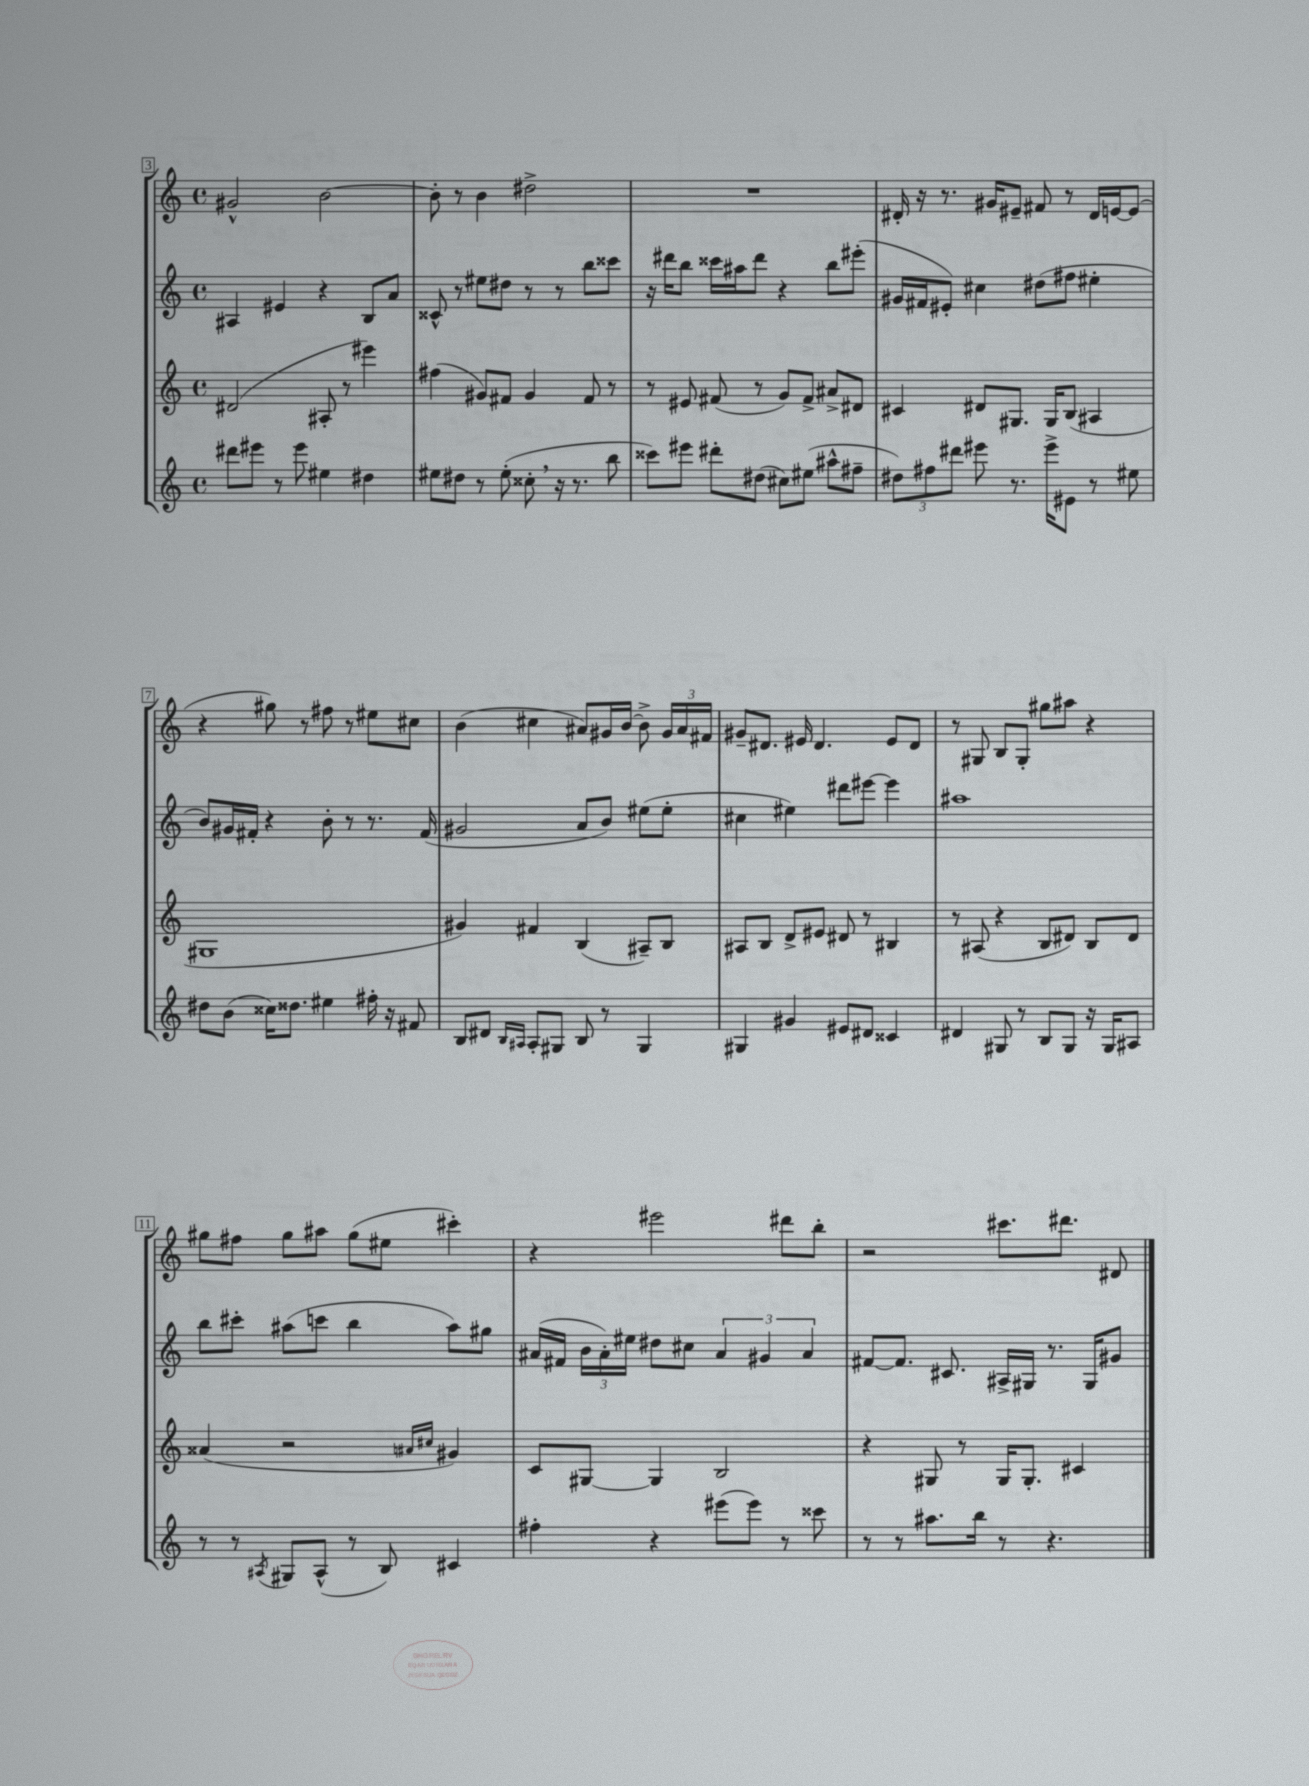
<<
\new StaffGroup <<
\new Staff = "s0" {
    \clef treble \key c \major \defaultTimeSignature \time 4/4
    \autoBeamOff gis'2-^ b'2~ |
    b'8-. r8 b'4 dis''2-> |
    R1 |
    dis'16-. r16 r8. gis'16[ eis'8]-- fis'8 r8 dis'16[ e'16~ e'8]( |
    r4 gis''8) r8 fis''8 r8 eis''8[ cis''8] |
    b'4( cis''4 ais'8[) gis'16 b'16]~ b'8-> \tuplet 3/2 { gis'16[ ais'16 fis'16] } |
    gis'8[-- dis'8.] eis'16 dis'4. eis'8[ dis'8] |
    r8 gis8 b8[ gis8]-. gis''8[ ais''8] r4 |
    gis''8[ fis''8] gis''8[ ais''8] gis''8[( eis''8] cis'''4-.) |
    r4 eis'''2 dis'''8[ b''8]-. |
    r2 cis'''8.[ dis'''8.] dis'8 \bar "|." |
}
\new Staff = "s1" {
    \clef treble \key c \major \defaultTimeSignature \time 4/4
    \autoBeamOff ais4 eis'4 r4 b8[ a'8] |
    cisis'8-^ r8 eis''8[ dis''8] r8 r8 b''8[ cisis'''8] |
    r16 dis'''16[ b''8] cisis'''16[ ais''16 dis'''8] r4 b''8[ eis'''8]-.( |
    gis'16[ fis'16 eis'8]-.) cis''4 dis''8[( fis''8] eis''4-. |
    b'8[) gis'16 fis'16]-. r4 b'8-. r8 r8. fis'16( |
    gis'2 a'8[ b'8]) eis''8[( eis''8]-. |
    cis''4 eis''4) dis'''8[ eis'''8]~ eis'''4 |
    ais''1 |
    b''8[ cis'''8]-. ais''8[( c'''8] b''4 ais''8[) gis''8] |
    ais'16[( fis'16] \tuplet 3/2 { b'16[ ais'16-.) eis''16] } dis''8[ cis''8] \tuplet 3/2 { ais'4 gis'4 ais'4 } |
    fis'8[~ fis'8.] cis'8. ais16[-> gis16] r8. gis16[ gis'8] \bar "|." |
}
\new Staff = "s2" {
    \clef treble \key c \major \defaultTimeSignature \time 4/4
    \autoBeamOff dis'2( ais8-. r8 eis'''4) |
    fis''4( gis'8[) fis'8] gis'4 fis'8 r8 |
    r8 eis'8 fis'8( r8 g'8[) fis'8]-> ais'8[-> dis'8] |
    cis'4 dis'8[ gis8.] gis16[ b8]( ais4 |
    gis1 |
    gis'4) fis'4 b4( ais8[--) b8] |
    ais8[ b8] d'8[-> eis'8] dis'8 r8 bis4 |
    r8 ais8( r4 b8[ dis'8]) b8[ dis'8] |
    aisis'4( r2 \grace { ais'16[ cis''16] } gis'4) |
    c'8[ gis8]~ gis4 b2 |
    r4 gis8 r8 gis16[ gis8.]-. cis'4 \bar "|." |
}
\new Staff = "s3" {
    \clef treble \key c \major \defaultTimeSignature \time 4/4
    \autoBeamOff dis'''8[ eis'''8] r8 eis'''8 eis''4 dis''4 |
    eis''8[ dis''8] r8 eis''8-.( cisis''8-. \breathe r16 r8. b''8 |
    cisis'''8[) eis'''8] dis'''8[-. dis''8]( cis''8[) eis''8]( ais''8[-^ fis''8]-- |
    \tuplet 3/2 { dis''8[) fis''8 dis'''8] } eis'''8 r8. eis'''16[-> eis'8] r8 eis''8 |
    dis''8[ b'8]( cisis''16[) disis''8.] eis''4 fis''16-. r16 fis'8 |
    b8[ dis'8] \grace { b16[ ais16] } ais8[-. gis8] b8 r8 gis4 |
    gis4 gis'4 eis'8[ dis'8] cisis'4 |
    dis'4 gis8 r8 b8[ gis8] r16 gis16[ ais8] |
    r8 r8 \acciaccatura { ais8 } gis8[ ais8]-^( r8 b8) cis'4 |
    fis''4-. r4 eis'''8[( eis'''8]) r8 cisis'''8 |
    r8 r8 ais''8.[ b''16] r8 r4. \bar "|." |
}
>>
>>
\layout { \context { \Score currentBarNumber = #3 \override BarNumber.stencil = #(make-stencil-boxer 0.1 0.3 ly:text-interface::print) } }
